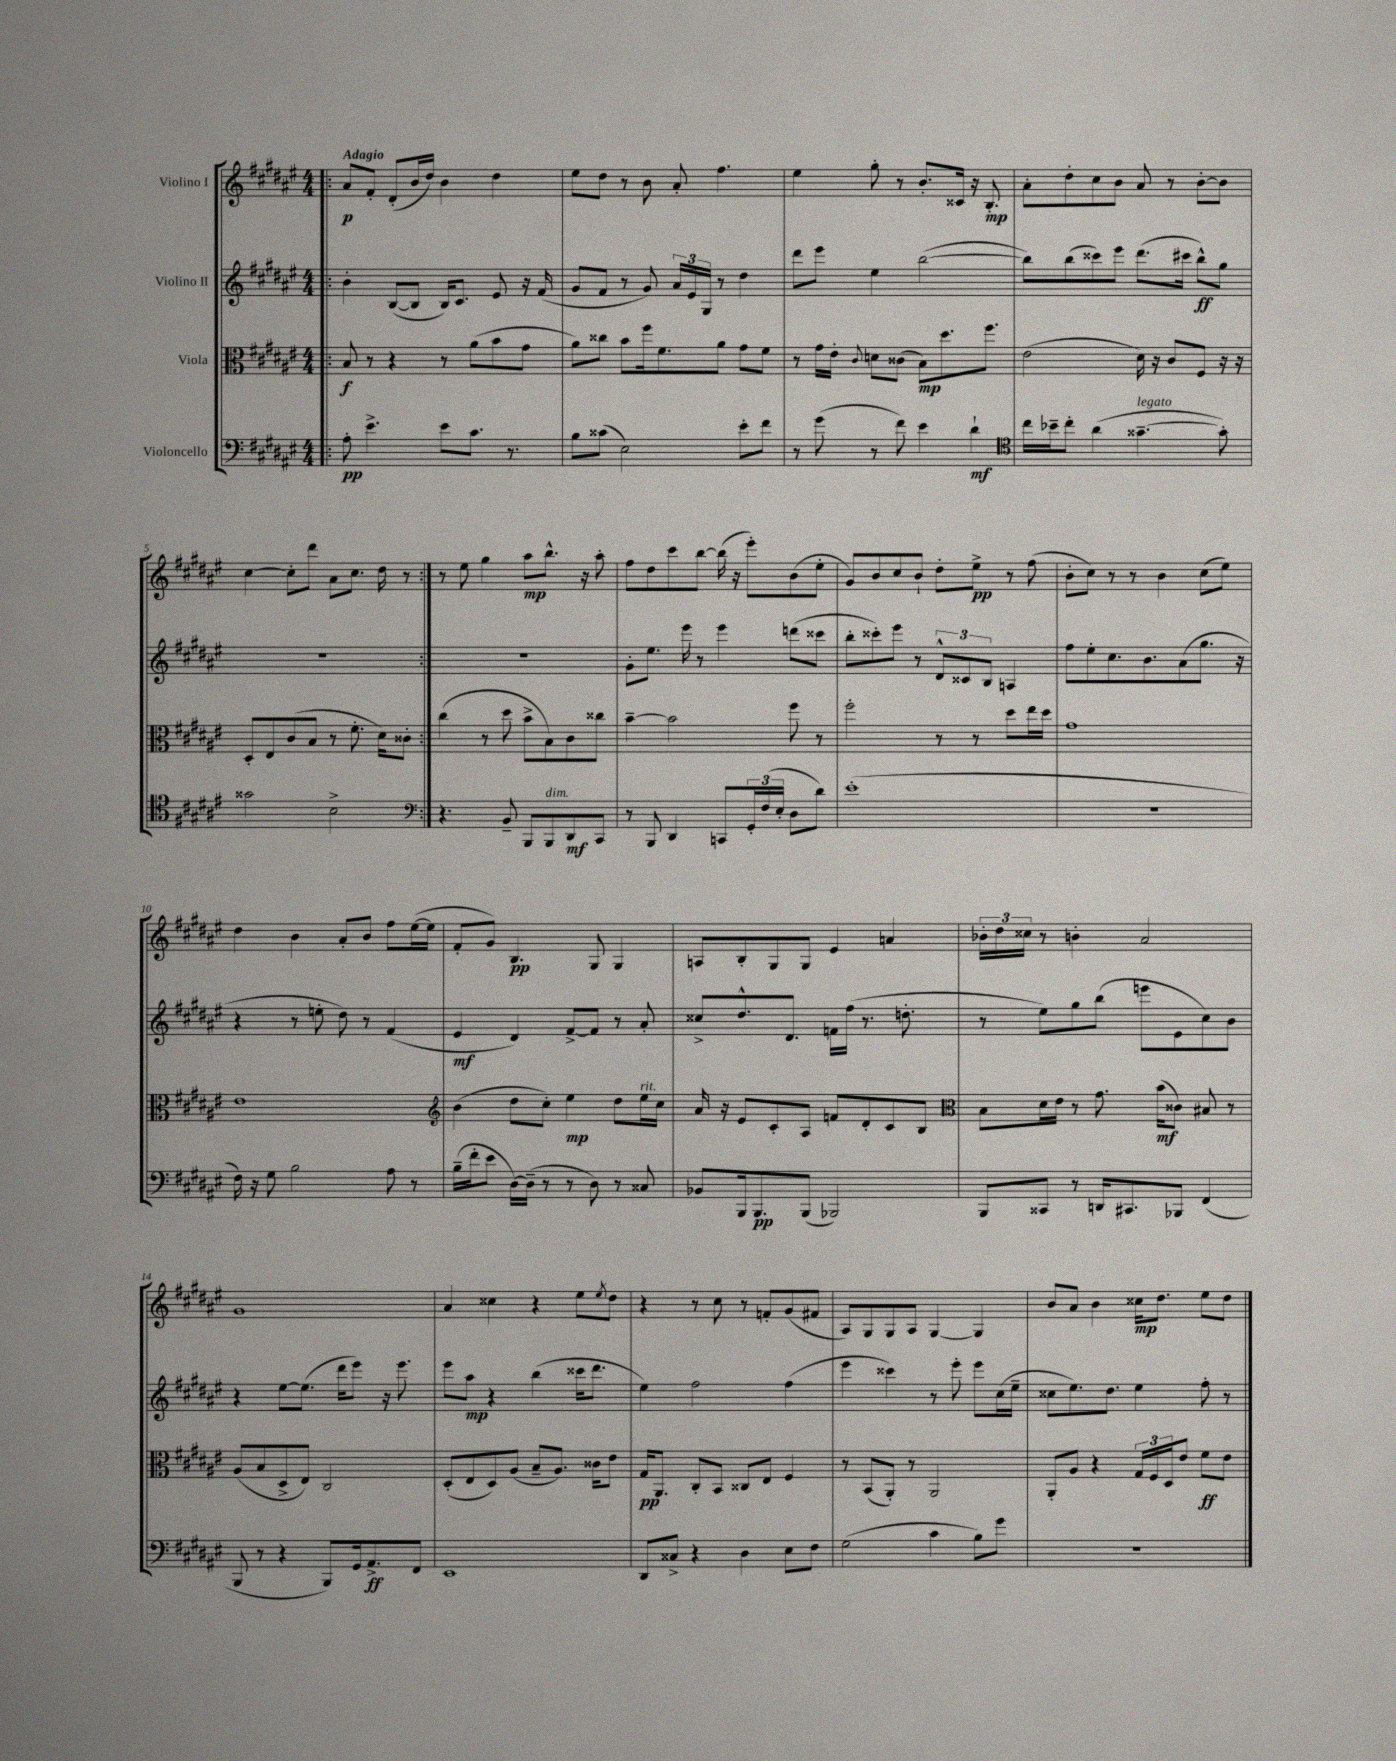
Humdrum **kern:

**kern	**kern	**kern	**kern
*staff4	*staff3	*staff2	*staff1
*clefF4	*clefC3	*clefG2	*clefG2
*k[f#c#g#d#a#e#]	*k[f#c#g#d#a#e#]	*k[f#c#g#d#a#e#]	*k[f#c#g#d#a#e#]
*M4/4	*M4/4	*M4/4	*M4/4
=!|:	=!|:	=!|:	=!|:
8A#'	8B	4b'	8a#
4.e#^	8r	.	8f#'
.	4r	([8B	(8d#'
.	.	8B]	16b
.	.	.	16dd#)
8e#	8r	16B)	4b
.	.	8.c#	.
8.c#	(8a#	.	.
.	8b	8e#	4dd#
8.r	.	.	.
.	8g#	16r	.
.	.	(16f#	.
=	=	=	=
8B	8a#)	8g#	8ee#
(8c##	8cc##	8f#	8dd#
2E#)	8b	8r	8r
.	16ff#	8g#)	8b
.	8.f#	.	.
.	.	24a#	8a#'
.	.	24e#	.
.	.	24G#	.
.	8a#	8r	4.ff#
8e#'	8g#	4dd#	.
8f#	8f#	.	.
=	=	=	=
8r	8r	8ddd#	4ee#
(8g#	16g#	8eee#	.
.	16e#'	.	.
.	8qqc#	.	.
8r	8d	4ee#	8gg#'
8f#)	(8c##	.	8r
4e#	8B)	([2bb	8.b'
.	8.dd#	.	.
.	.	.	16c##
4d#`	.	.	16r
.	8.ff#	.	8.B'
=	=	=	=
*clefC4	*	*	*
16cc#	(2e#	8bb])	8a#'
16b-~	.	.	.
8cc#'	.	(8bb	8dd#'
(4a#	.	8ccc##)	8cc#
.	.	8eee#	8b
[4.g##~	16d#)	(8.ddd#	8a#
.	16r	.	.
.	8c#	.	8r
.	.	16ccc#	.
.	8F#	8bb^^)	[8b'
8g##'])	16r	8gg#	8b]
.	16r	.	.
=	=	=	=
2g##	8D#'	1r	[4cc#
.	8E#	.	.
.	(8c#	.	8cc#']
.	8B	.	8ddd#
2B^	8r	.	8a#
.	8.f#'	.	8.cc#
.	16d#)	.	16dd#
.	8c##'	.	8r
=:|!	=:|!	=:|!	=:|!
*clefF4	*	*	*
4.r	(4cc#	1r	8r
.	.	.	8ee#
.	8r	.	4gg#
8BB~	8dd#	.	.
8BBB	8b^	.	8aa#
8BBB	8B)	.	8.bb^^
8DD#	8c#	.	.
.	.	.	16r
8CC#	8cc##	.	8aa#'
=	=	=	=
8r	[4b~	8g#'	8ff#
8BBB	.	8.ee#	8dd#
4DD#	2b]	.	8ccc#
.	.	16eee#	.
.	.	8r	[8bb
8CC	.	4eee#	(16bb]
.	.	.	16r
24GG#'	.	.	8eee#')
(24F#	.	.	.
24E#'	.	.	.
8D#	8ff#	(8ddd	(8b
8d#)	8r	8ccc##	8ee#'
=	=	=	=
(1e#'	2ff#'	8bb'	8g#)
.	.	8ccc##')	8b
.	.	8eee#	8cc#
.	.	8r	8b`
.	8r	12d#^^	8dd#'
.	.	12c##	.
.	8r	.	8ee#^
.	.	12B	.
.	8dd#	4A	8r
.	16ee#	.	(8ff#
.	16dd#	.	.
=	=	=	=
1r	1g#	8ff#	8b'
.	.	8ee#'	8cc#)
.	.	8.cc#	8r
.	.	.	8r
.	.	8.b	.
.	.	.	4b
.	.	(8a#	.
.	.	8.gg#	(8cc#
.	.	.	8ee#)
.	.	16r	.
=	=	=	=
16F#)	1e#	4r	4dd#
16r	.	.	.
8G#	.	.	.
2B	.	8r	4b
.	.	8ee'	.
.	.	8dd#)	8a#'
.	.	8r	8b
8A#	.	(4f#	8ff#
8r	.	.	([16ee#
.	.	.	16ee#]
=	=	=	=
*	*clefG2	*	*
(16B~	(4b	4e#	8f#'
16f#'	.	.	.
8e#	.	.	8g#)
[16D#)	8dd#	4d#)	4.B
(16D#~]	.	.	.
8r	8cc#')	.	.
8r	4ee#	[8f#^	.
8D#)	.	8f#]	8G#
8r	8dd#	8r	4G#
8C##	16ee#	8a#'	.
.	16cc#	.	.
=	=	=	=
8BB-	16a#	8cc##^	8A
.	16r	.	.
16BBB	8e#	8.dd#^^	8B'
8.BBB	.	.	.
.	8c#'	.	8G#
.	.	8.d#	.
(8BBB	8A#	.	8G#
2BBB-)	8f	16f	4e#
.	.	(16ff#	.
.	8d#'	8.r	.
.	8c#	.	4a
.	.	8.dd'	.
.	8B	.	.
=	=	=	=
*	*clefC3	*	*
8BBB	8B	8r	24b-'
.	.	.	24dd#
.	.	.	24cc##
8CC##	16d#	8ee#)	8r
.	16e#	.	.
8r	8r	8gg#	4b'
16DD	8.g#	(8bb	.
8.CC#	.	.	.
.	.	8eee	2a#
.	(16b	.	.
8BBB-	8c##)	8e#	.
(4FF#	8B#	8cc#)	.
.	8r	8b	.
=	=	=	=
8BBB	(8A#	4r	1g#
8r	8B	.	.
4r	8D#^	[8ee#	.
.	8E#)	(8.ee#]	.
8BBB)	2C#	.	.
.	.	16ddd#	.
16GG#	.	8eee#)	.
8.AA#^	.	.	.
.	.	16r	.
.	.	8.eee#	.
8FF#	.	.	.
=	=	=	=
1EE#	(8D#'	8eee#	4a#
.	8E#	8aa#	.
.	8D#)	4r	4cc##
.	(8A#	.	.
.	8B~	(4bb	4r
.	8.A#)	.	.
.	.	16ccc##	8ee#
.	16c##	8.ddd#	.
.	.	.	8qee#
.	8e#	.	8dd#
=	=	=	=
8DD#	16G#	4ee#)	4r
.	8.AA#	.	.
8C##^	.	.	.
4r	8C#'	2ff#	8r
.	8BB	.	8cc#
4D#	8C##	.	8r
.	8E#	.	8f'
8E#	4F#	(4ff#	(8g#
8F#	.	.	8f#
=	=	=	=
(2G#	8r	4eee#	8A#)
.	(8BB	.	8G#
.	8AA#')	4ccc##)	8G#
.	8r	.	8A#
4c#	2AA#	8r	[4G#
.	.	8eee#'	.
8B)	.	8eee#	4G#]
8g#	.	(16cc#	.
.	.	16ee#~	.
=	=	=	=
1r	8AA#'	8cc##	8b
.	8A#	8.ee#)	8a#
.	4r	.	4b
.	.	8.dd#	.
.	24G#	4ee#	16cc##
.	24F#	.	.
.	.	.	8.dd#
.	24D#	.	.
.	8e#	.	.
.	8f#	8ff#'	8ee#
.	8e#	8r	8dd#
==	==	==	==
*-	*-	*-	*-
